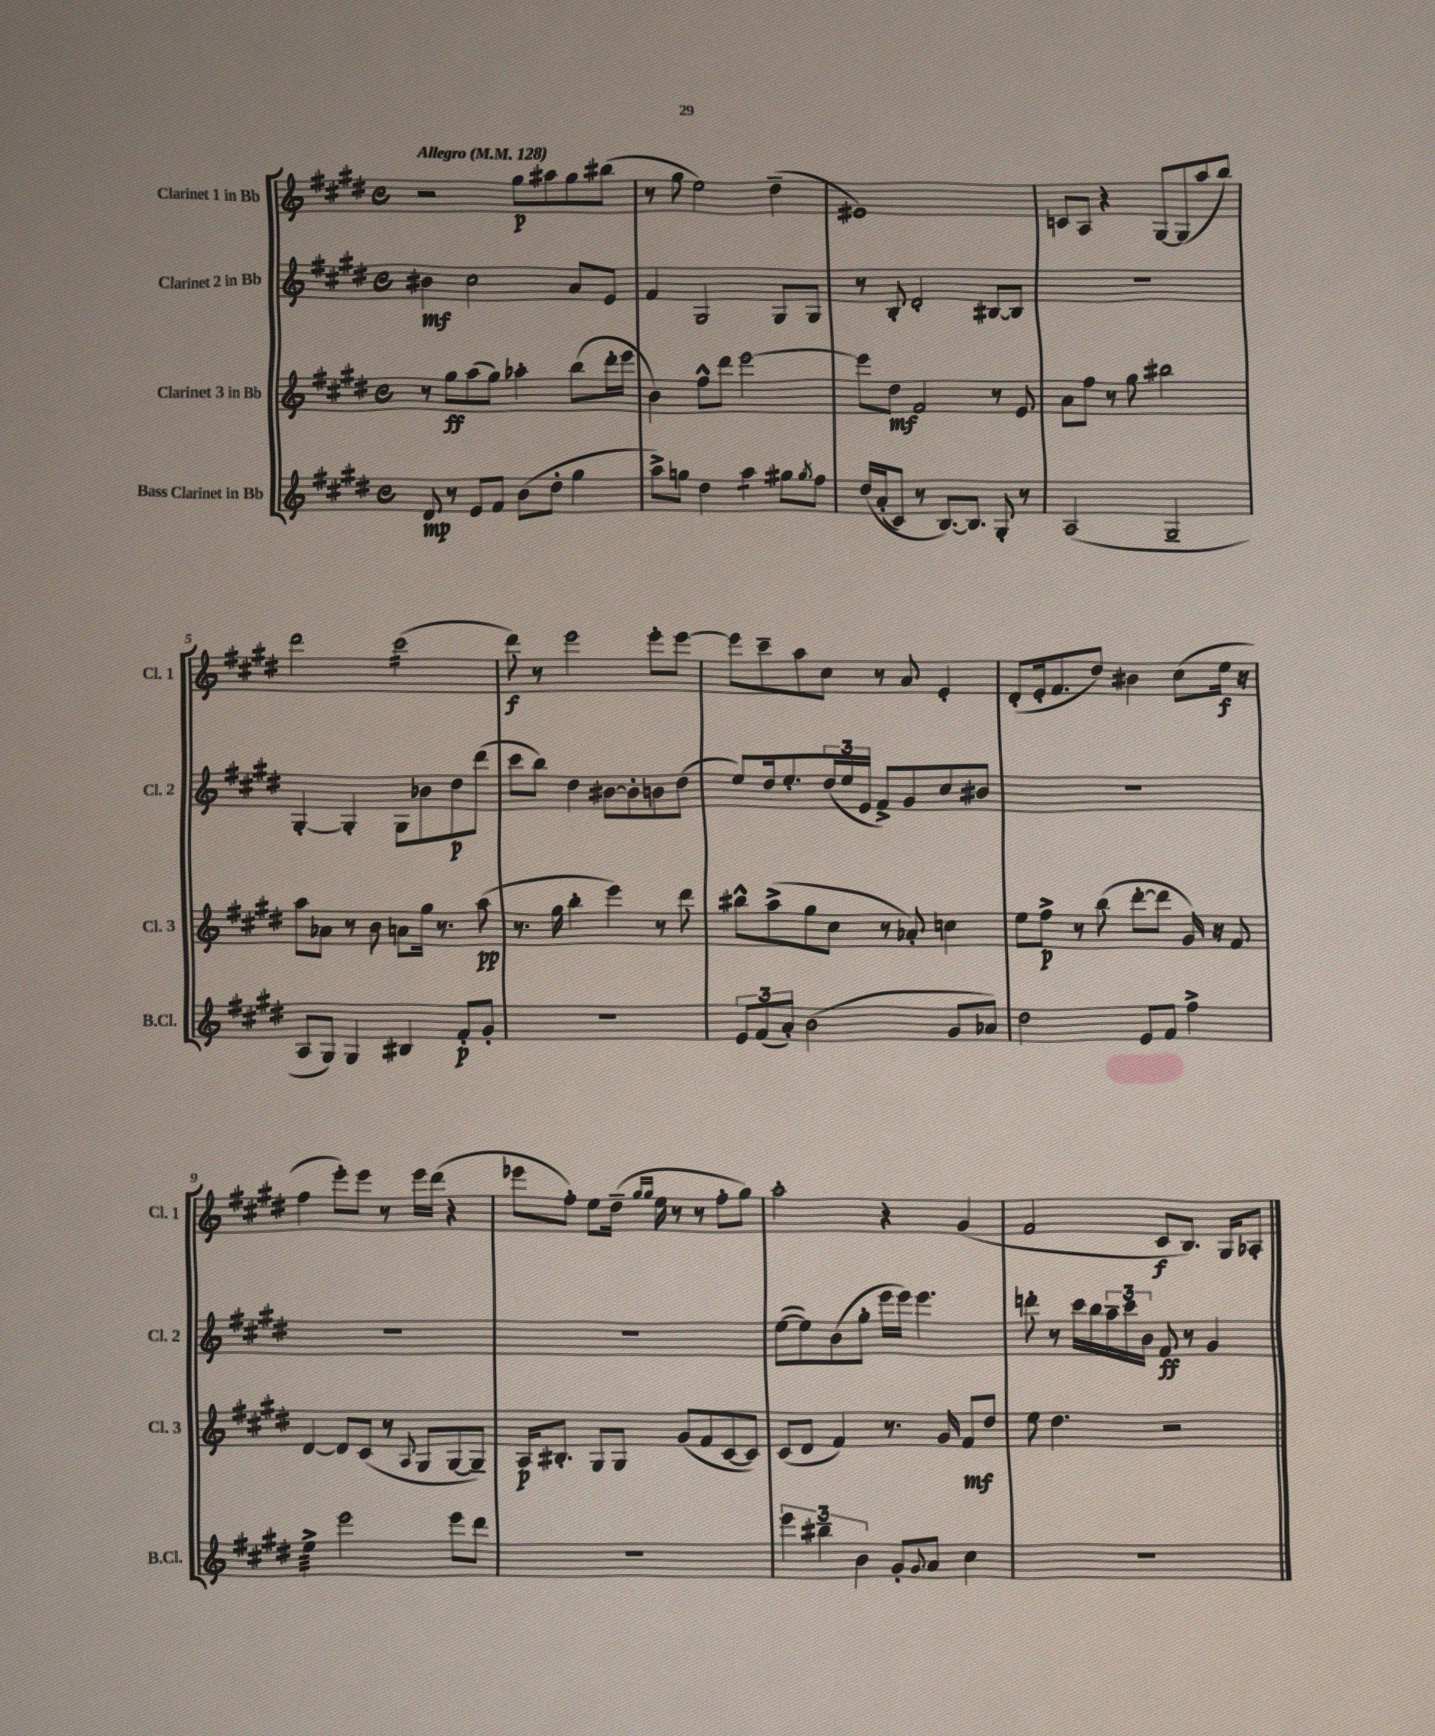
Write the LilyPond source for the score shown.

<<
\new StaffGroup <<
\new Staff = "s0" \with { instrumentName = "Clarinet 1 in Bb" shortInstrumentName = "Cl. 1" } {
    \clef treble \key e \major \defaultTimeSignature \time 4/4 \tempo "Allegro" 4 = 128
    r2 gis''8\p ais''8 gis''8 bis''8( |
    r8 gis''8 e''2) dis''4--( |
    eis'1) |
    c'8 a8 r4 gis8~ gis8( a''8 b''8) |
    dis'''2 cis'''2:16( |
    dis'''8\f) r8 e'''2 e'''8-. e'''8~ |
    e'''8 cis'''8-- a''8 cis''8 r8 a'8 e'4-. |
    dis'8-.( e'16-. fis'8. dis''8) bis'4 cis''8( e''16\f r16 |
    fis''4 e'''8-.) e'''8 r8 e'''16 dis'''16( r4 |
    ees'''8 fis''8-.) e''8 dis''16--( \grace { gis''16 gis''16 } e''16 r8 r8 fis''8-. gis''8) |
    a''2-. r4 gis'4( |
    fis'2 cis'8\f b8.) gis16 aes8-. \bar "|." |
}
\new Staff = "s1" \with { instrumentName = "Clarinet 2 in Bb" shortInstrumentName = "Cl. 2" } {
    \clef treble \key e \major \defaultTimeSignature \time 4/4
    bis'4\mf cis''2 a'8 e'8 |
    fis'4 gis2 gis8 gis8 |
    r8 b8-. dis'2-. bis8~ bis8 |
    R1 |
    gis4~-. gis4-. gis8 bes'8 dis''8\p dis'''8( |
    cis'''8 b''8) dis''4 bis'8~ bis'8-. b'8 dis''8( |
    e''8) dis''16 e''8.-. \tuplet 3/2 { dis''16( e''16 e'16 } fis'8->) gis'8 cis''8 bis'8 |
    R1 |
    R1 |
    R1 |
    e''8~( e''8) b'8( gis''8-. e'''16 e'''16) e'''4. |
    d'''8-. r8 cis'''16 b''16 \tuplet 3/2 { a''16-- cis'''16 b'16 } fis'8\ff r8 gis'4 \bar "|." |
}
\new Staff = "s2" \with { instrumentName = "Clarinet 3 in Bb" shortInstrumentName = "Cl. 3" } {
    \clef treble \key e \major \defaultTimeSignature \time 4/4
    r8 gis''8\ff a''8( gis''8) aes''4-. b''8( dis'''16-. e'''16 |
    b'4) fis''8-^ dis'''8 e'''2~ |
    e'''8 dis''8\mf fis'2 r8 e'8 |
    a'8 fis''8 r8 gis''8 bis''2 |
    a''8 aes'8 r8 b'8 a'8 gis''16 r8. a''8\pp( |
    r8. gis''16 b''4-. e'''4) r8 dis'''8 |
    bis''8-^ a''8->( gis''8 cis''8 r8 aes'8-.) c''4 |
    e''8 fis''8->\p r8 b''8( dis'''8~-. dis'''8 gis'16) r16 fis'8 |
    dis'4~ dis'8 cis'8( r8 \appoggiatura { a8 } gis8 gis8~ gis8--) |
    a16\p bis8.-. gis8 gis8 gis'8( fis'8 cis'8~ cis'8) |
    cis'8( dis'8 fis'4) r8. gis'16 fis'8\mf dis''8 |
    e''8 dis''4. r2 \bar "|." |
}
\new Staff = "s3" \with { instrumentName = "Bass Clarinet in Bb" shortInstrumentName = "B.Cl." } {
    \clef treble \key e \major \defaultTimeSignature \time 4/4
    dis'8\mp r8 e'8 fis'8 b'8( dis''8-. gis''4 |
    a''8->) g''8 dis''4 a''4:8 gis''8 \acciaccatura { gis''8 } fis''8 |
    dis''16\( a'16-.( cis'8) r8 b8.~\) b8. gis8-. r8 |
    a2( gis2-- |
    a8 gis8) gis4 bis4 fis'8-.\p gis'8-. |
    r1 |
    \tuplet 3/2 { e'8 fis'8( a'8-.) } b'2( gis'8 aes'8) |
    dis''2 e'8 fis'8 fis''4-> |
    e''4:32-> e'''2 e'''8 dis'''8 |
    R1 |
    \tuplet 3/2 { e'''4 bis''4-- b'4 } gis'8-. \appoggiatura { gis'8 } a'8 cis''4 |
    R1 \bar "|." |
}
>>
>>
